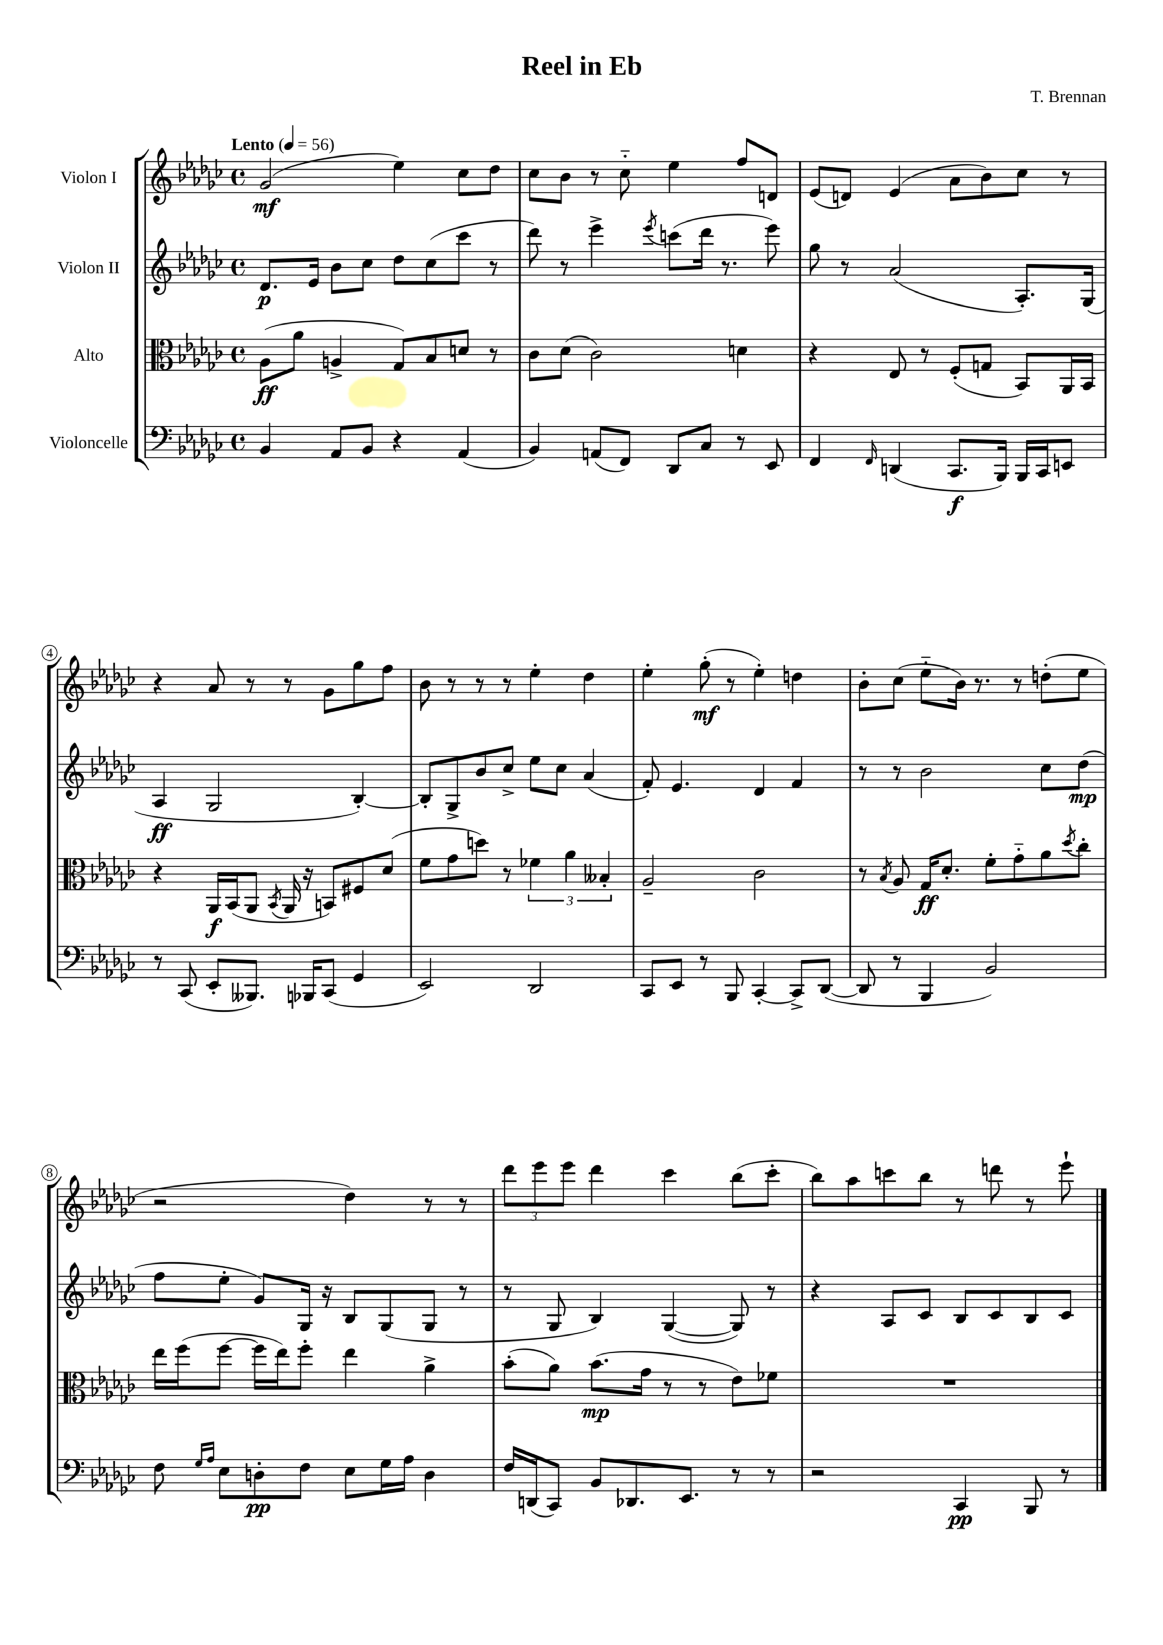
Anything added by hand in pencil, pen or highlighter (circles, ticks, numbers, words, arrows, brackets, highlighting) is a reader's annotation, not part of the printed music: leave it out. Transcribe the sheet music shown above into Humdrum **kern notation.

**kern	**kern	**kern	**kern
*staff4	*staff3	*staff2	*staff1
*clefF4	*clefC3	*clefG2	*clefG2
*k[b-e-a-d-g-c-]	*k[b-e-a-d-g-c-]	*k[b-e-a-d-g-c-]	*k[b-e-a-d-g-c-]
*M4/4	*M4/4	*M4/4	*M4/4
*met(c)	*met(c)	*met(c)	*met(c)
*MM56	*MM56	*MM56	*MM56
4BB-/	(8A-\L	8.d-/L	(2g-/
.	8a-\J	.	.
.	.	16e-/Jk	.
8AA-/L	4A^/	8b-\L	.
8BB-/J	.	8cc-\J	.
4r	8G-/L)	8dd-\L	4ee-\)
.	8B-/	(8cc-\	.
(4AA-/	8d/J	8ccc-\J	8cc-\L
.	8r	8r	8dd-\J
=	=	=	=
4BB-/)	8c-\L	8ddd-\)	8cc-\L
.	(8d-\J	8r	8b-\J
(8AA/L	2c-\)	4eee-^\	8r
8FF/J)	.	.	8cc-'~\
.	.	8qeee-/	.
8DD-/L	.	(8ccc\L	4ee-\
8C-/J	.	16ddd-\Jk	.
.	.	8.r	.
8r	4d\	.	8ff/L
8EE-/	.	8eee-\)	8d/J
=	=	=	=
4FF/	4r	8gg-\	(8e-/L
.	.	8r	8d/J)
16qqFF/	.	.	.
(4DD/	8E-/	(2a-/	(4e-/
.	8r	.	.
8.CC-/L	(8F'/L	.	8a-\L
.	8G/J	.	8b-\)
16BBB-/Jk)	.	.	.
16BBB-/LL	8BB-/L)	8.A-'/L)	8cc-\J
16CC-/J	.	.	.
8EE/J	16AA-/L	.	8r
.	16BB-/JJ	(16G-/Jk	.
=	=	=	=
8r	4r	4A-/	4r
(8CC-/	.	.	.
8EE-'/L	16AA-/LL	2G-/	8a-/
.	(16BB-/J	.	.
8.BBB--/J)	8AA-/J	.	8r
.	8qBB-/	.	.
.	16AA-/	.	8r
16BBB-/LK	16r	.	.
(8CC-/J	8BB/L)	.	8g-\L
4GG-/	8F#/	[4B-'/)	8gg-\
.	(8d-/J	.	8ff\J
=	=	=	=
2EE-/)	8f\L	8B-'/]L	8b-\
.	8g-\	8G-^/	8r
.	8dd\J)	8b-/	8r
.	8r	8cc-^/J	8r
2DD-/	6f-\	8ee-\L	4ee-'\
.	.	8cc-\J	.
.	6a-\	.	.
.	.	(4a-/	4dd-\
.	6B--'/	.	.
=	=	=	=
8CC-/L	2A-~/	8f'/)	4ee-'\
8EE-/J	.	4.e-/	.
8r	.	.	(8gg-'\
8BBB-/	.	.	8r
[4CC-'/	2c-\	4d-/	4ee-'\)
8CC-^/]L	.	4f/	4dd\
([8DD-/J	.	.	.
=	=	=	=
8DD-/]	8r	8r	8b-'\L
.	8qB-/	.	.
8r	8A-/	8r	(8cc-\J
4BBB-/	16G-/LK	2b-\	8ee-'~\L
.	8.d-'/J	.	.
.	.	.	16b-\Jk)
.	.	.	8.r
2BB-/)	8f'\L	.	.
.	8g-'~\	.	8r
.	8a-\	8cc-\L	(8dd'\L
.	8qdd-/	.	.
.	8cc-'\J	(8dd-\J	8ee-\J
=	=	=	=
8F\	16ee-\LL	8ff\L	2r
.	(16ff\J	.	.
16qqG-/LL	.	.	.
16qqA-/JJ	.	.	.
8E-\L	[8ff\J	8ee-'\J	.
8D'\	16ff\]LL	8g-/L)	.
.	16ee-\J)	.	.
8F\J	8ff'\J	16G-/Jk	.
.	.	16r	.
8E-\L	4ee-\	8B-/L	4dd-\)
16G-\L	.	(8G-/	.
16A-\JJ	.	.	.
4D\	4a-^\	8G-/J	8r
.	.	8r	8r
=	=	=	=
16F/LL	(8b-'\L	8r	12ddd-\L
(16DD/J	.	.	.
.	.	.	12eee-\
8CC-/J)	8a-\J)	8G-/	.
.	.	.	12eee-\J
8BB-/L	(8.b-\L	4B-/)	4ddd-\
8.DD-/	.	.	.
.	16g-\Jk	.	.
.	8r	([4G-/	4ccc-\
8.EE-/J	.	.	.
.	8r	.	.
8r	8e-\L)	8G-/])	(8bb-\L
8r	8f-\J	8r	8ccc-'\J
=	=	=	=
2r	1r	4r	8bb-\L)
.	.	.	8aa-\
.	.	8A-/L	8ccc\
.	.	8c-/J	8bb-\J
4CC-/	.	8B-/L	8r
.	.	8c-/	8ddd\
8BBB-/	.	8B-/	8r
8r	.	8c-/J	8eee-`\
==	==	==	==
*-	*-	*-	*-
